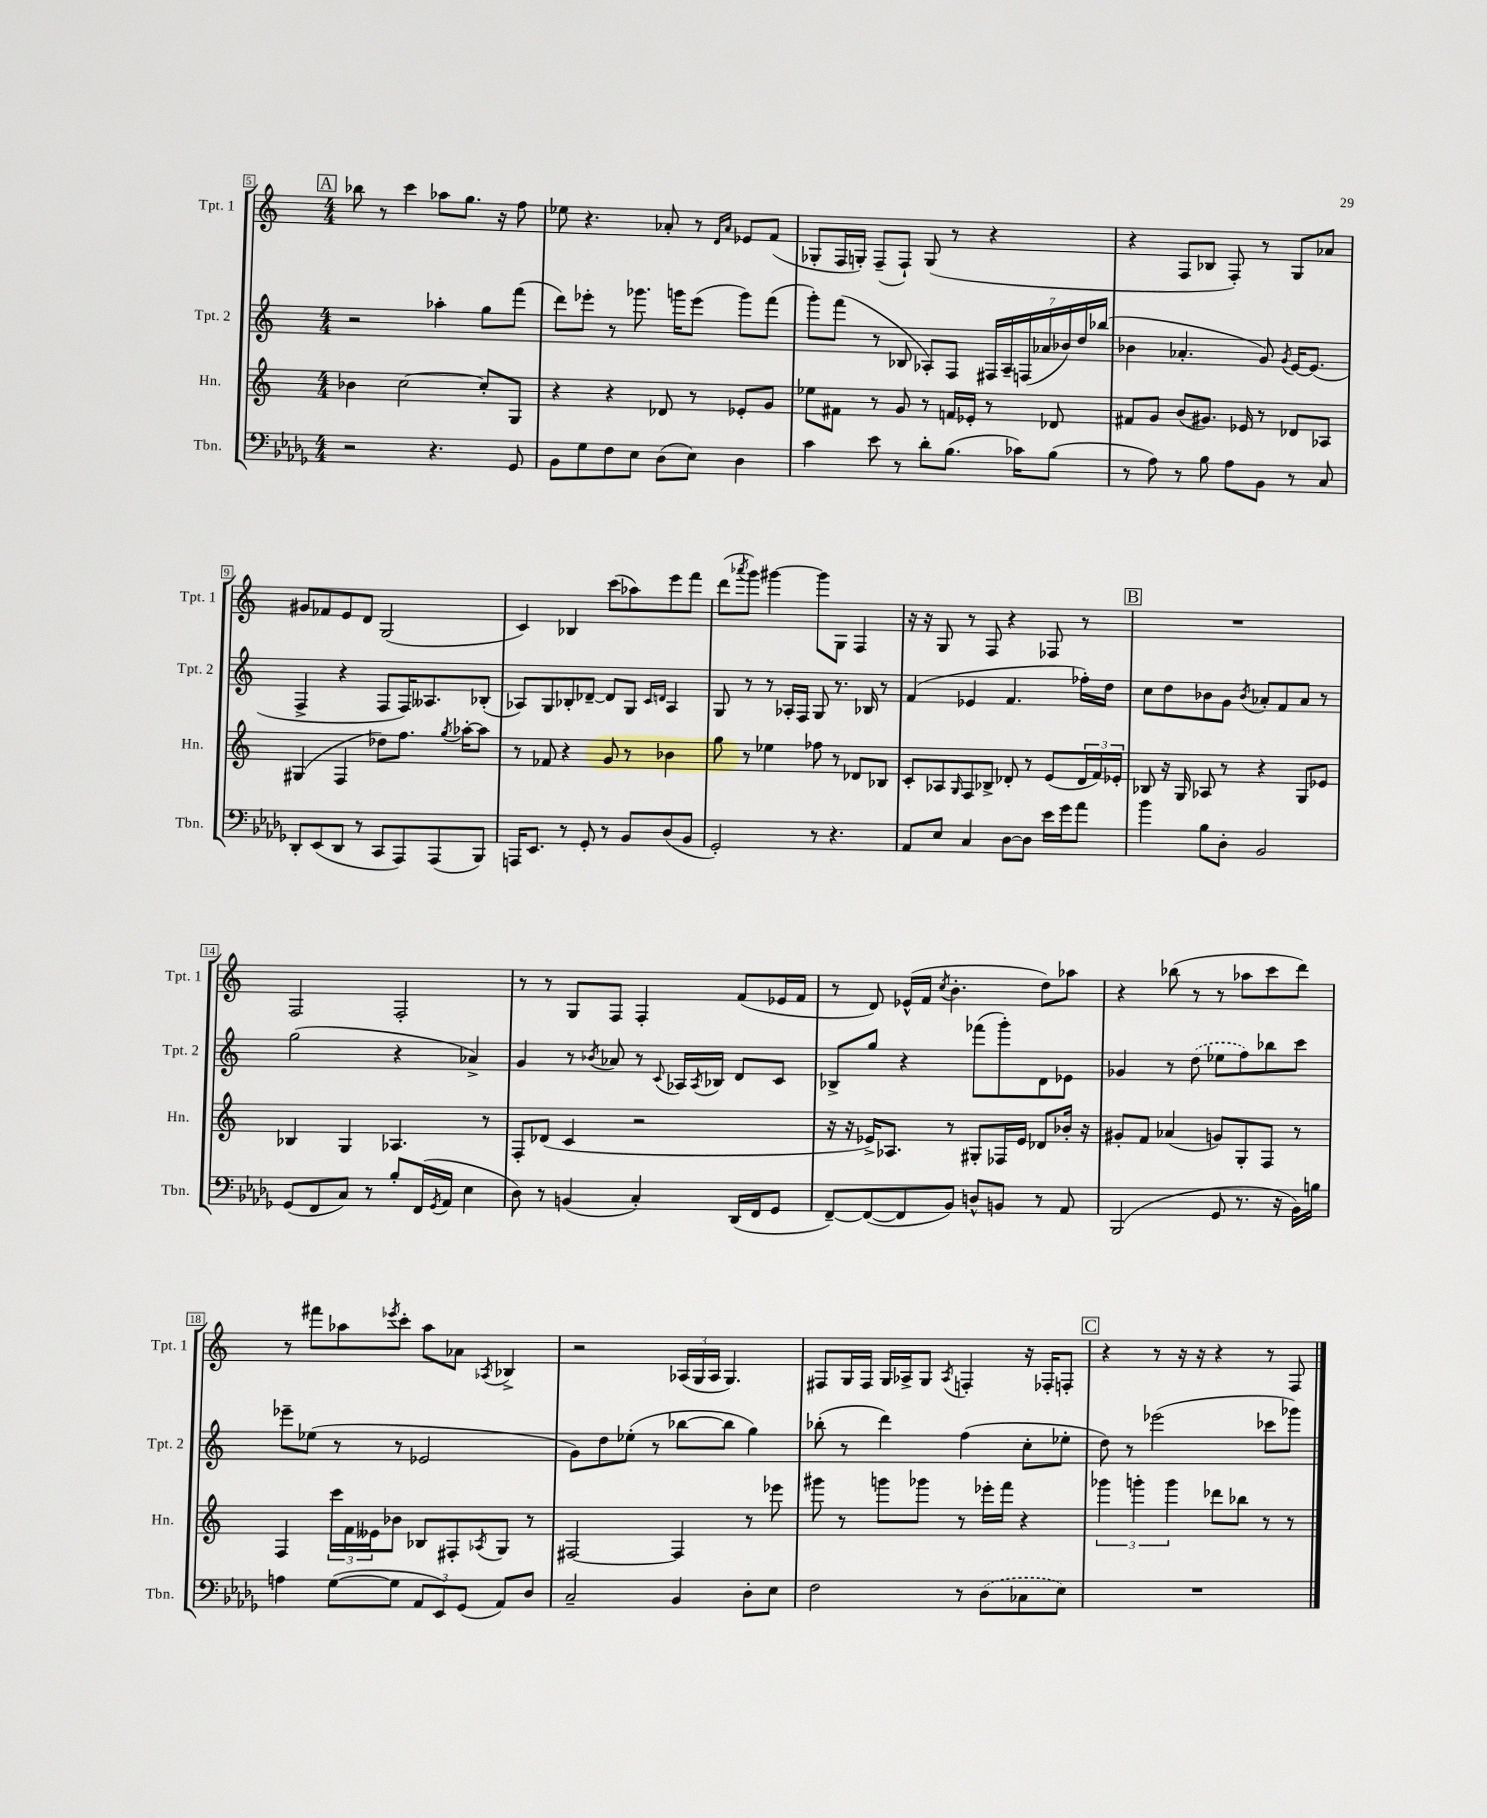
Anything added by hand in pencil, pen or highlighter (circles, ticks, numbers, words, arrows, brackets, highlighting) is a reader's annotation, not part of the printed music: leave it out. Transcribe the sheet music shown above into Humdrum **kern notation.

**kern	**kern	**kern	**kern
*staff4	*staff3	*staff2	*staff1
*clefF4	*clefG2	*clefG2	*clefG2
*k[b-e-a-d-g-]	*k[]	*k[]	*k[]
*M4/4	*M4/4	*M4/4	*M4/4
2r	4b-	2r	8bb-
.	.	.	8r
.	[2cc	.	4ccc
4.r	.	4aa-'	8aa-
.	.	.	8.gg
.	8cc']	8gg	.
.	.	.	16r
8GG-	8G	(8fff	8ff
=	=	=	=
8BB-	4r	8ddd)	8ee-
8G-	.	8eee-'	4.r
8F	4r	8r	.
8E-	.	8.ggg-	.
(8D-	8d-	.	8a-'
.	.	16ggg	.
8E-)	8r	(8eee-	8r
.	.	.	16qqd
.	.	.	16qqa-
4D-	8e-'	8ggg)	8e-
.	8g	(8fff	(8f
=	=	=	=
4c	8ee-	8ggg')	8G-'
.	8f#	(8fff	16F
.	.	.	16G')
8e-	8r	8r	(8F~
8r	8g	8B-	8F`)
8d-'	8r	8A-')	(8G
(8.B-	16f	8F	8r
.	16e-'	.	.
.	8r	28F#	4r
.	.	28A-~	.
16c-)	.	.	.
.	.	(28F	.
.	.	28a-	.
(8B-	8d-	.	.
.	.	28b-)	.
.	.	28dd	.
.	.	(28bb-	.
=	=	=	=
8r	8f#	4b-	4r
8A-)	8g	.	.
8r	(8b	4.a-'	8F
8B-	8.g#)	.	8B-
8A-	.	.	8F')
.	16e-	.	.
8BB-	8r	8g)	8r
.	.	8qg	.
8r	8d-	[16e	8G
.	.	(8.e]	.
8C	8A-	.	8a-
=	=	=	=
8DD-'	(4G#	4F^	8g#
(8EE-	.	.	8f-
8DD-	4F	4r	8e
8r	.	.	8d
8CC	8dd-)	8F	(2G
8AAA-)	8.ff	16F)	.
.	.	8.A--	.
(8AAA-	.	.	.
.	8qgg	.	.
.	[16aa-'	.	.
8BBB-)	8aa-]	(8B-'	.
=	=	=	=
16AAA	8r	8A-)	4c)
8.EE-	.	.	.
.	8f-	8G	.
8r	4r	8B-'	4B-
8GG-'	.	[8d-~	.
8r	8g	8d-]	(8ccc
8BB-	8r	8G	8aa-)
.	.	16qqc	.
.	.	16qqd	.
(8D-	4b-	4A-	8eee
8BB-	.	.	8fff
=	=	=	=
2GG-')	8gg	8G	(8ddd
.	.	.	8qaaa-
.	8r	8r	8ggg)
.	4ee-	8r	[4ggg#
.	.	16A-'	.
.	.	16F	.
8r	8ff-	8G	8ggg#]
4.r	8r	8.r	8G
.	8d-	.	4F
.	.	16B-	.
.	8B-	8r	.
=	=	=	=
8AA-	8c'	(4f	16r
.	.	.	16r
8E-	8A-	.	8G
.	16qqG	.	.
4C	8F	4e-	8r
.	8B-^	.	8F
[8D-	8d-'	4.f	4r
8D-]	8r	.	.
16e-	(8e	.	8F-
16g-	.	.	.
8a-	24d-	16ff-')	8r
.	24f)	.	.
.	.	16dd	.
.	24e-'	.	.
=	=	=	=
4b-	8B-	8cc	1r
.	16r	8dd	.
.	16G	.	.
8B-	8A-	8b-	.
8D-'	8r	8g	.
.	.	8qb-	.
2BB-	4r	8a-'	.
.	.	8f	.
.	8G	8a-	.
.	8e-	8r	.
=	=	=	=
(8GG-	4B-	(2gg	2F
8FF	.	.	.
8C)	4G	.	.
8r	.	.	.
8B-'	4.A-	4r	2F'
(16FF	.	.	.
8qGG-	.	.	.
16AA-	.	.	.
4E-	.	4a-^)	.
.	8r	.	.
=	=	=	=
8D-)	8F'	4g	8r
8r	(8d-	.	8r
(4BB	4c	8r	8G
.	.	8qb-	.
.	.	8a-	8F
4C')	2r	8r	4F'
.	.	8qqc	.
.	.	16A-	.
.	.	8qA-	.
.	.	16B-	.
(16DD-	.	8d	(8f
16FF	.	.	.
8GG-	.	8c	16e-
.	.	.	16f
=	=	=	=
[8FF~)	16r	8B-^	8r
.	16r	.	.
(8FF_	16e-^)	8gg	8d)
.	8.A-	.	.
8FF]	.	4r	(16e-^^
.	.	.	16f
.	.	.	8qcc
8BB-)	8r	.	4.b'
8D^^	8G#'	(8fff-	.
8BB	16F-	8ggg')	.
.	16e-	.	.
8r	8d-	8d	8dd)
8AA-	16b-'	8e-	8aa-
.	16r	.	.
=	=	=	=
(2BBB-	8g#'	4g-	4r
.	8f	.	.
.	(4a-	8r	(8bb-
.	.	(8dd	8r
8GG-	8g)	8ee-	8r
8.r	8G'	8ff)	8aa-
.	8F	8bb-	8ccc
16r	.	.	.
16BB-)	8r	8ccc	8ddd)
16B	.	.	.
=	=	=	=
4A	4F	8eee-~	8r
.	.	(8ee-	8fff#
([8G-	24ccc	8r	8aa-
.	24f	.	.
.	24e--	.	.
.	.	.	8qeee-
8G-]	8b-	8r	8ccc'
12AA-	8B-	2e-	8aa-
12EE-)	.	.	.
.	8F#'	.	8a-
(12GG-	.	.	.
.	8qA-	.	8qA-
8AA-)	8G	.	4B-^
8D-	8r	.	.
=	=	=	=
2C~	[2F#	8g)	2r
.	.	8dd	.
.	.	(8ee-'	.
.	.	8r	.
4BB-	4F#]	[8bb-	(24A-
.	.	.	24G
.	.	.	24A-
.	.	8bb-]	4.G)
8D-'	8r	4gg)	.
8E-	8eee-	.	.
=	=	=	=
2F	8ggg#	(8bb-'	8F#
.	8r	8r	16G
.	.	.	16F#
.	8ggg	4ddd)	16G
.	.	.	16A-^
.	8ggg-	.	8G
.	.	.	8qA-
8r	8r	(4ff	4F'
(8D-	16eee-'	.	.
.	16fff	.	.
8C-	4r	8cc'	16r
.	.	.	16F-'
8E-)	.	8ee-'	8F'
=	=	=	=
1r	6ggg-	8dd)	4r
.	.	8r	.
.	6ggg'	.	.
.	.	(2eee-	8r
.	6ggg	.	.
.	.	.	16r
.	.	.	16r
.	8ddd-	.	4r
.	8bb-	.	.
.	8r	8ccc-	8r
.	8r	8ggg-)	8F
==	==	==	==
*-	*-	*-	*-
